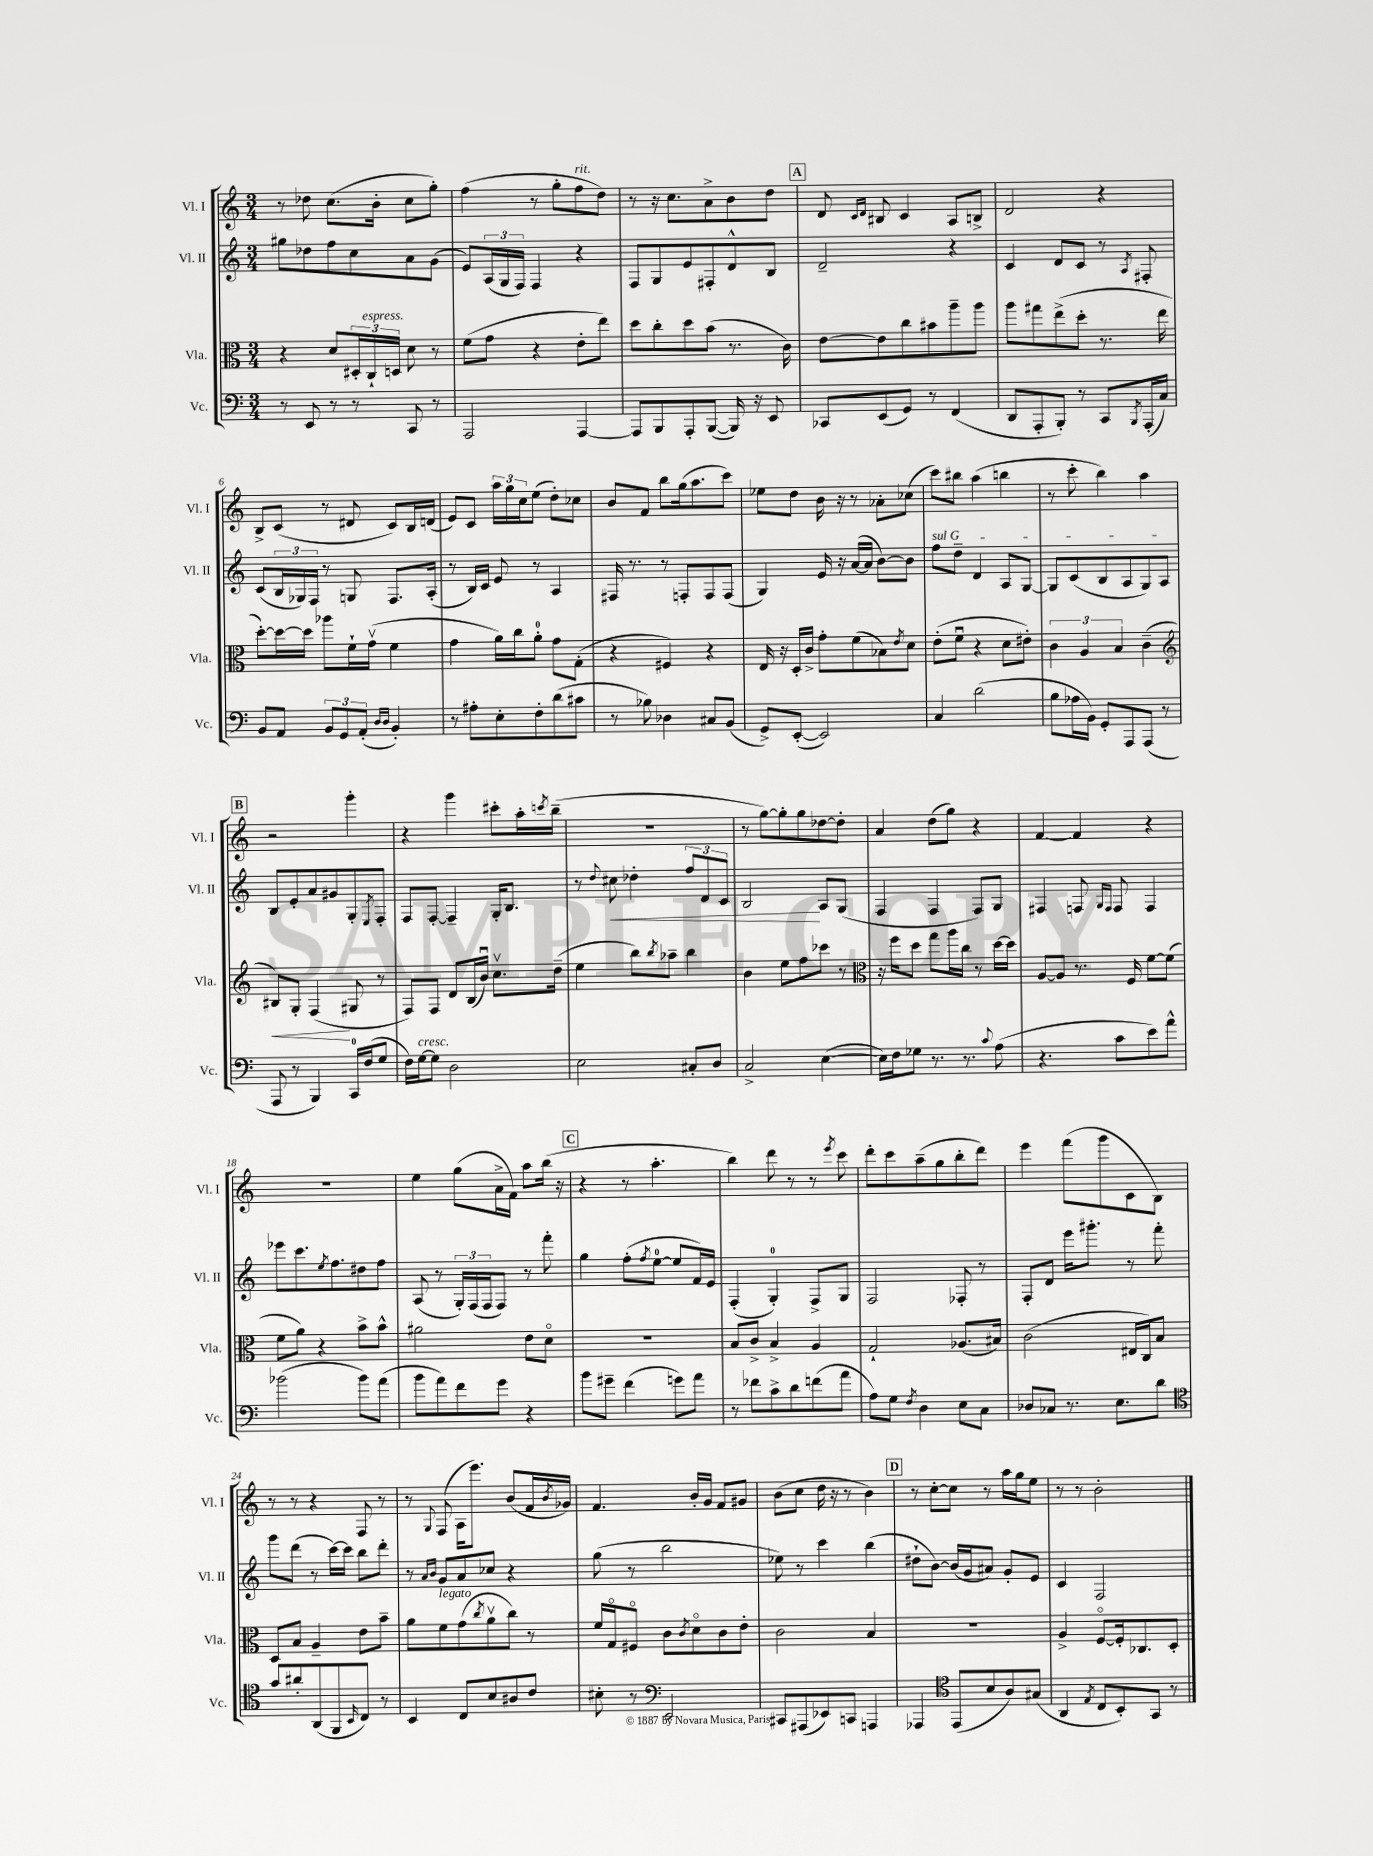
<<
\new StaffGroup <<
\new Staff = "s0" \with { instrumentName = "Vl. I" shortInstrumentName = "Vl. I" } {
    \clef treble \key c \major \numericTimeSignature \time 3/4
    r8 des''8 c''8.( b'16-. c''8 g''8-.) |
    f''4( r8 g''8-. f''8^\markup { \italic "rit." } d''8) |
    r8 r16 c''8. a'8-> b'8 d''8 |
    \mark \markup { \box "A" } d'8 \grace { c'16 d'16 } bis8 c'4 a8 b8-> |
    d'2 r4 |
    b8-> c'8( r8 dis'8 c'8) b16 d'16( |
    e'8) c'8 \tuplet 3/2 { a''16 g''16 c''16 } e''8( d''8-.) ces''8 |
    b'8 f'8 b''8 g''16( a''8. c'''8) |
    ees''8 d''8 b'16 r16 r8 aes'8-. ces''8( |
    c'''8) bis''8 a''4( b''4 |
    r8 c'''8-. b''4) a''4 |
    \mark \markup { \box "B" } r2 g'''4-. |
    r4 g'''4 cis'''8-. a''16-. \acciaccatura { c'''8 } b''16--( |
    R2. |
    r8 g''8~) g''8-. g''8 des''8~ des''8-. |
    a'4 d''8( g''8) r4 |
    f'4~ f'4 r4 |
    R2. |
    e''4 g''8( a'16-> f'16) a''8 b''16( r16 |
    \mark \markup { \box "C" } r4 r8 a''4.-. |
    b''4) d'''8 r8 r8 \acciaccatura { e'''8 } c'''8 |
    d'''8-. c'''8 a''8--( g''8 b''8-. d'''8) |
    e'''4 f'''8( g'''8 c'8 b8) |
    r8 r8 r4 f8 r8 |
    r8 \appoggiatura { g8 } f8( a16 e'''8.) b'8( f'16 \acciaccatura { b'8 } ges'16) |
    f'4. b'16-. g'16 f'8 gis'8 |
    b'8( c''8 d''16 r16 r8 b'4) |
    \mark \markup { \box "D" } r8 c''8~-. c''8 r8 a''16 g''16 e''8 |
    r8 r8 b'2-. \bar "|." |
}
\new Staff = "s1" \with { instrumentName = "Vl. II" shortInstrumentName = "Vl. II" } {
    \clef treble \key c \major \numericTimeSignature \time 3/4
    gis''8 des''8 f''8 c''8 a'8 g'8( |
    e'8) \tuplet 3/2 { a16( g16 f16) } f4 r4 |
    f8 g8 e'8 fis8-. d'8-^ b8 |
    \mark \markup { \box "A" } d'2-- r4 |
    c'4 d'8 c'8 r8 \acciaccatura { a8 } fis8-. |
    c'8( \tuplet 3/2 { b16 ges16) f16 } r8 g8 f8. a16-.( |
    r8 b16) c'16 e'8 r8 a4 |
    fis16 r8. r8 f8-. f8 f8( |
    g4) e'16 r16 a'16~( a'16 b'8~) b'8 |
    \once \override TextSpanner.bound-details.left.text = \markup { \italic "sul G" } f''8\startTextSpan d''8-- d'4 a8 g8~ |
    g8 c'8( b8 a8 g8) a8\stopTextSpan |
    \mark \markup { \box "B" } b8 e'8-. a'8 gis'8 g8-. \acciaccatura { e8 } f8-. |
    f8 f8~-. f4-- g16-. b8. |
    r8 \appoggiatura { d''8 } cis''8\< des''4-. \tuplet 3/2 { f''8 d'8 c'8 } |
    b2\! a8 g8( |
    f4 f4 f8) g8 |
    fis4 f8 \grace { g16 f16 } f8 f4 |
    ees'''8 c'''8. \acciaccatura { e''8 } f''8. dis''8 f''8 |
    a8( r8 \tuplet 3/2 { g16-.) f16( f16 } f8) r8 f'''8-. |
    \mark \markup { \box "C" } g''4 f''8-.( \acciaccatura { f''8 } e''8-0~ e''8 f'16) e'16 |
    f4-.( g4-0-.) f8-> g8 |
    f2 fes8-. r8 |
    f8-. d'8 e'''16 gis'''8.-. r8 f'''8-. |
    g'''8 d'''8( r8 c'''16~) c'''16 b''8 d'''8-. |
    r8 \grace { a'16 b'16 } g'8 a'8 ces''8 r4 |
    g''8( r8 b''2 |
    ees''8) r8 c'''4 b''4( |
    \mark \markup { \box "D" } dis''8-! b'8~) b'16( g'16 ais'8) g'8-. e'8 |
    c'4 f2 \bar "|." |
}
\new Staff = "s2" \with { instrumentName = "Vla." shortInstrumentName = "Vla." } {
    \clef alto \key c \major \numericTimeSignature \time 3/4
    r4 d'8 \tuplet 3/2 { dis16-. c16-!^\markup { \italic "espress." } d16 } d'8 r8 |
    f'8( g'8 r4 e'8-. e''8) |
    d''8 c''8-. d''8 b'8( r8. c'16) |
    \mark \markup { \box "A" } e'8~ e'8 c''8 bis'8 a''8-- a''8 |
    a''8 gis''8 e''8->( d''8-. r8. e''16 |
    d''8~-.) d''16~ d''16 aes''8 f'16-! g'16\upbow( f'4 |
    g'4 a'16) c''16 a'8-0-. g'8 g8-.( |
    r4 fis4) r4 |
    e16 r16 d16-. c'16-> g'8-. f'8( bes8) \acciaccatura { e'8 } d'8 |
    e'8-.( f'8\downbow r4 d'8 eis'8-.) |
    \tuplet 3/2 { c'4 a4 b4 } c'4--( |
    \mark \markup { \box "B" } \clef treble bis8\<) g8-. f4\!( gis8 r8 |
    f8) f8 d'8 b16( b'16\downbow) c''8.\upbow d''16--( |
    e''4 b''8) \acciaccatura { b''8 } aes''8-- b''4 |
    b'4 e''8 f''8 ces'''8 r8 |
    \clef alto r16 f''16 d''8 g''8 a''16 c''16 r8 d''16~ d''16 |
    a8~ a8 r8. f16 f'8~ f'8( |
    f'8 a'8) r4 b'8-> b'8-^ |
    ais'2 e'8 d'8\flageolet |
    \mark \markup { \box "C" } R2. |
    b8 c'8-> b4-> a4 |
    g2-! aes8.( bis16) |
    c'2( eis16 c16) b8 |
    d8 b8 a4-- e'8 b'8-- |
    a'8 f'8^\markup { \italic "legato" } g'8( \acciaccatura { c''8 } a'8\upbow c''8) r8 |
    f'16 g16\flageolet fis8\flageolet c'8 \acciaccatura { c'8 } d'8\flageolet c'8 e'8-. |
    c'2 b4 |
    \mark \markup { \box "D" } R2. |
    a4-> f8~\flageolet f16-. ces8. d8-. \bar "|." |
}
\new Staff = "s3" \with { instrumentName = "Vc." shortInstrumentName = "Vc." } {
    \clef bass \key c \major \numericTimeSignature \time 3/4
    r8 e,8 r8 r8 c,8 r8 |
    a,,2 a,,4~ |
    a,,8 b,,8 a,,8-. b,,8~( b,,16) r16 e,8 |
    \mark \markup { \box "A" } ces,8 e,8( g,8) r8 f,4( |
    d,8 a,,8-. b,,8-.) r8 c,8 \acciaccatura { b,,8 } a,,16-.( c16) |
    b,8 a,8 \tuplet 3/2 { b,8 g,8 a,8-.( } \grace { d16 d16 } b,4-.) |
    r8 ais8-. e8-. f8-. d'8( cis'8 |
    r8 bes8) des4 cis8 b,8( |
    g,8->) e,8~-.( e,2) |
    c4 d'2( |
    b8 aes16 b,16) g,8-. a,,8 a,,8( r8 |
    \mark \markup { \box "B" } a,,8 r8 b,,4) c,16-0 f16( g8 |
    f16) g16~^\markup { \italic "cresc." } g8 d2 |
    e2 cis8-. d8 |
    c2-> e4~( |
    e16) f16 ges8 r8. r8. \appoggiatura { c'8 } a8( |
    r4. c'8 e'8) a'8-^ |
    bes'2( bes'8) a'8( |
    b'8 a'8) f'8 g'8 r4 |
    \mark \markup { \box "C" } b'8 gis'8-- f'4( g'8) a'8 |
    r8 fes'8 c'8-> d'8 f'8( a'8 |
    a8) g8 \acciaccatura { f8 } d4 e8 c8 |
    des8 ces8 r8. e8. d'8 |
    \clef tenor g'8 ais'8-. a,8( f,8 \grace { b,16 } c8) r8 |
    b,4 c8 b8 ais8 c'8 |
    bis8-. r8 \clef bass e,2 |
    cis,8 ais,,8( ees,8) c,8 a,,4 |
    \mark \markup { \box "D" } aes,,4 \clef tenor e,8( b8 a8) gis8( |
    a,4 \acciaccatura { e8 } c8 b,8-.) g,8 r8 \bar "|." |
}
>>
>>
